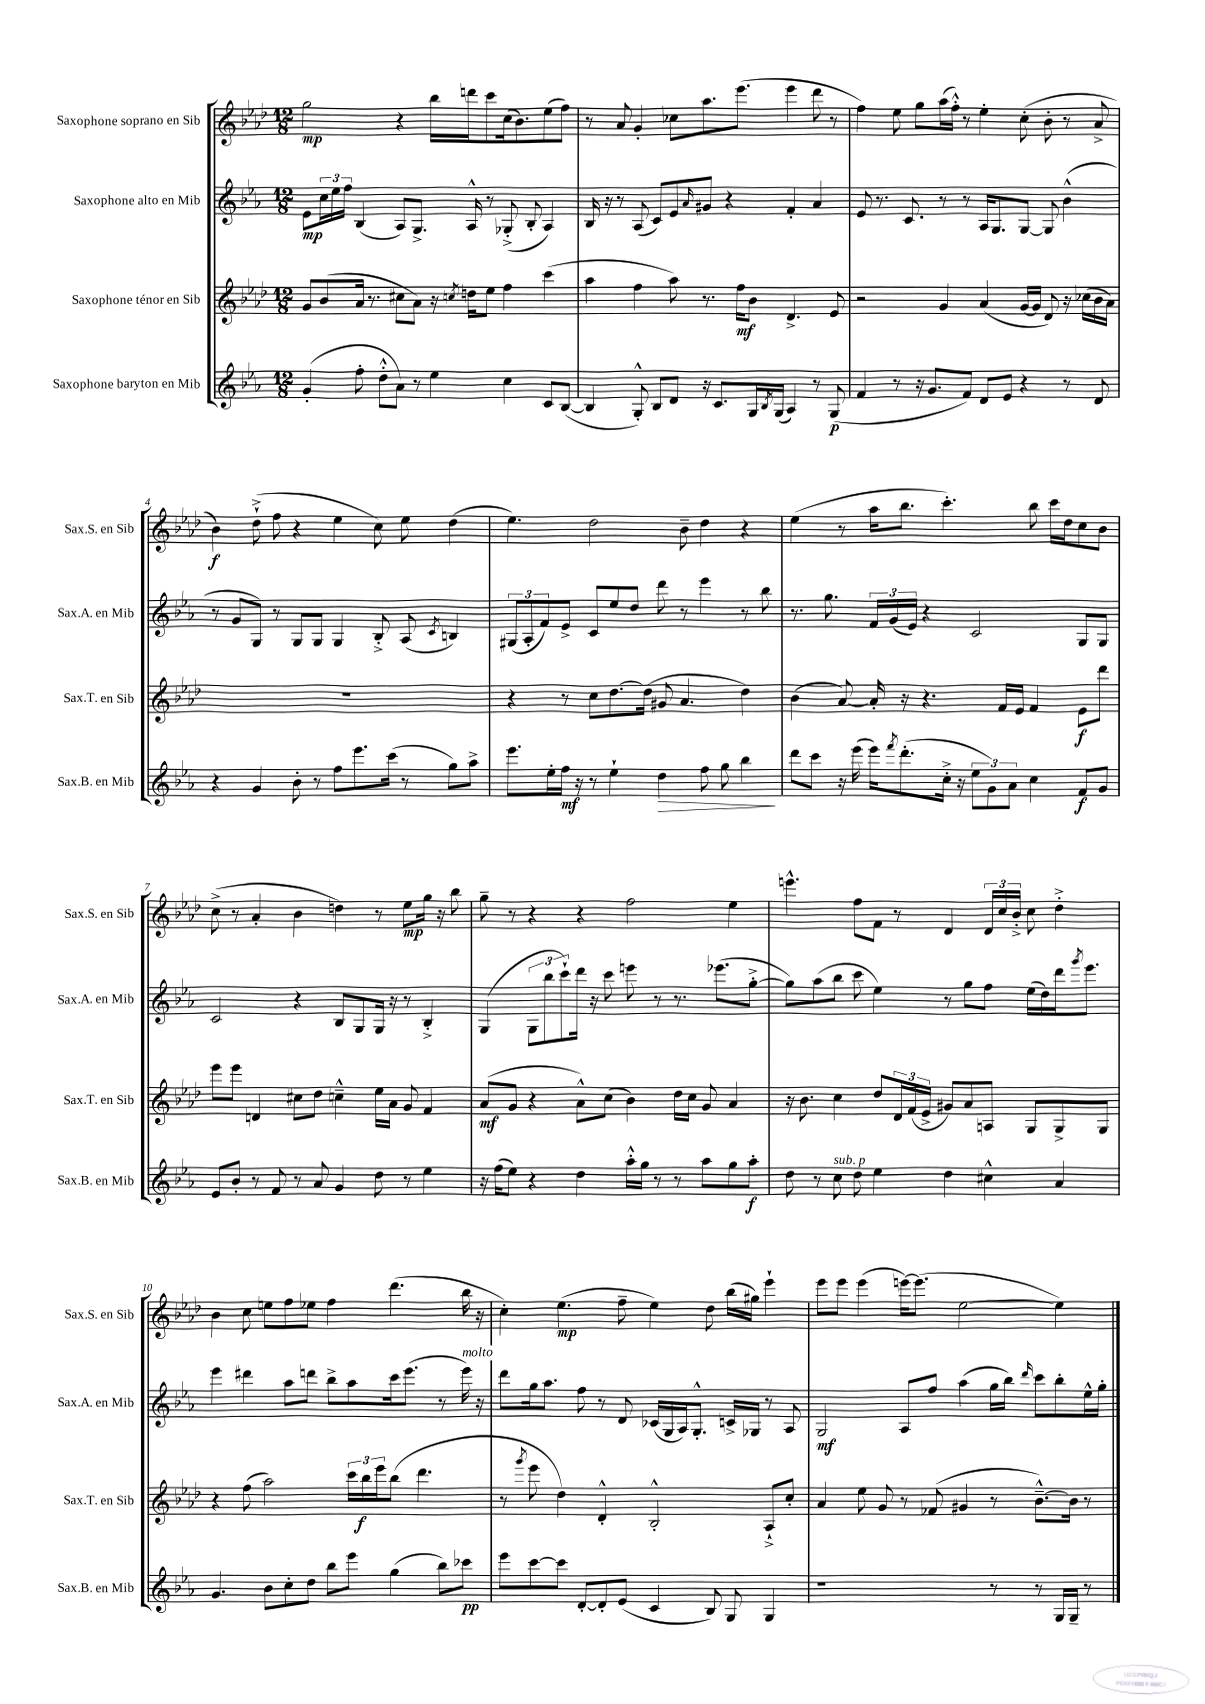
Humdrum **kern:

**kern	**kern	**kern	**kern
*staff4	*staff3	*staff2	*staff1
*clefG2	*clefG2	*clefG2	*clefG2
*k[b-e-a-]	*k[b-e-a-d-]	*k[b-e-a-]	*k[b-e-a-d-]
*M12/8	*M12/8	*M12/8	*M12/8
(4g'/	8g/L	8e-\L	2gg\
.	(8b-/	24cc\L	.
.	.	24ee-\	.
.	.	24ff\JJ	.
8ff'\	16a-/Jk	(4B-/	.
.	8.r	.	.
8dd'^^\L	.	.	.
8a-\J)	8cc#\L	8A-/L)	4r
8r	8a-\J)	8.G^/J	.
4ee-\	16r	.	16bb-\LL
.	8qcc/	.	.
.	16dd\LK	16A-^^/	16ddd\J
.	8ee-\J	8r	8ccc\
4cc\	4ff\	(8G-'^/	(16cc\k
.	.	.	8.b-\)
.	.	8B-'/	.
8c/L	(4ccc\	4A-/)	(8ee-\
([8B-/J	.	.	8ff\J)
=	=	=	=
4B-/]	4aa-\	16B-/	8r
.	.	16r	.
.	.	8r	8a-/
8G'^^/)	4ff\	(8A-/	4g'/
8B-/L	.	8c/L)	.
8d/J	8aa-\)	8e-/	8cc-\L
.	.	16qqa-/	.
16r	8.r	8g#/J	8.aa-\
8.c/L	.	.	.
.	.	4r	.
.	16ff\LK	.	(8.eee-\J
16G/L	8b-\J	.	.
8qB-/	.	.	.
(16G/JJ	.	.	.
4A-/)	4.d-^/	4f'/	4eee-\
8r	.	4a-/	8ddd-\
(8G/	8e-/	.	8r
=	=	=	=
4f/	2r	8e-/	4ff\)
.	.	8.r	.
8r	.	.	8ee-\
.	.	8.c/	.
16r	.	.	8gg\L
8.g/L	.	.	.
.	4g/	8r	(16aa-\L
.	.	.	16ff'^^\JJ)
8f/J)	.	8r	8r
8d/L	(4a-/	16A-/LK	4ee-'\
.	.	8.G/	.
8e-/J	.	.	.
4r	[16g/LL	[8G/J	(8cc'\
.	16g/]JJ	.	.
.	8d-/)	8G/]	8b-'\
8r	16r	(4b-^^\	8r
.	(16cc-\LL	.	.
8d/	16b-\	.	8a-^/
.	16a-\JJ)	.	.
=	=	=	=
4r	1.r	8r	4b-\)
.	.	8g/L	.
4g/	.	8G/J)	(8dd-`^\
.	.	8r	8ff\
8b-'\	.	8G/L	4r
8r	.	8G/J	.
8ff\L	.	4G/	4ee-\
8.eee-\	.	.	.
.	.	8B-'^/	8cc\)
(16ccc\Jk	.	.	.
8r	.	(8A-/	8ee-\
.	.	8qc/	.
8gg\L)	.	4B/)	(4dd-\
8aa-^\J	.	.	.
=	=	=	=
8.eee-\L	4r	(12G#/L	4.ee-\)
.	.	12A-'/	.
.	.	12f/)	.
16ee-'\L	.	.	.
16ff\JJ	8r	8e-^/J	.
16r	.	.	.
8r	8cc\L	8c/L	2dd-\
4ee-`\	[8.dd-\	8ee-/	.
.	.	8dd/J	.
.	(16dd-\]Jk	.	.
4dd\	8g#/	8ddd\	.
.	4.a-/	8r	8b-~\
8ff\	.	4eee-\	4dd-\
8gg\	.	.	.
4bb-\	4dd-\)	8r	4r
.	.	8bb-\	.
=	=	=	=
8ddd\L	(4b-\	8.r	(4ee-\
8ccc\J	.	.	.
.	.	8.gg\	.
16r	[8a-/)	.	8r
(16eee-\	.	.	.
16eee-\LK)	16a-'/]	24f/LL	16aa-\LK
.	.	(24g/	.
8qfff/	.	.	.
(8.ddd'\	16r	.	8.bb-\J
.	.	24e-/JJ)	.
.	4.r	4r	.
16cc'^\Jk	.	.	4.ccc'\)
16r	.	.	.
12ee-\L	.	2c/	.
12g\)	.	.	.
.	16f/LL	.	.
12a-\J	.	.	.
.	16e-/JJ	.	.
4cc\	4f/	.	8bb-\
.	.	.	16ccc\LL
.	.	.	16dd-\J
8f/L	8e-\L	8G/L	8cc\
8g/J	8ddd-\J	8G/J	8b-\J
=	=	=	=
8e-/L	8eee-\L	2c/	(8cc^\
8b-'/J	8eee-\J	.	8r
8r	4d/	.	4a-'/
8f/	.	.	.
8r	8cc#\L	4r	4b-\
8a-/	8dd-\J	.	.
4g/	4cc~^^\	8B-/L	4dd\)
.	.	8G/	.
8dd\	16ee-\LL	16G/Jk	8r
.	16a-\JJ	16r	.
8r	8g/	8r	8ee-\L
4ee-\	4f/	4B-'^/	16gg\Jk
.	.	.	16r
.	.	.	8bb-\
=	=	=	=
16r	(8a-/L	(4G/	8gg~\
(16ff\LK	.	.	.
8ee-\J)	8g/J	.	8r
4r	4r	12G\L	4r
.	.	12bb-\	.
.	.	12ccc`\)	.
4dd\	8a-^^\L)	16ddd\Jk	4r
.	.	16r	.
.	(8cc\J	8ccc\	.
16aa-'^^\LL	4b-\)	8eee\	2ff\
16gg\JJ	.	.	.
8r	.	8r	.
8r	16dd-\LL	8.r	.
.	16cc\JJ	.	.
8aa-\L	8g/	.	.
.	.	(8.eee-\L	.
8gg\	4a-/	.	4ee-\
8aa-'\J	.	[8gg'^\J	.
=	=	=	=
8dd\	16r	8gg\]L)	4.eee^^\
.	8.b-\	.	.
8r	.	(8aa-\	.
8cc\	4cc\	8bb-\J	.
8dd\	.	8ccc\	8ff\L
4ee-\	8dd-/L	4ee-\)	8f\J
.	24d-/L	.	8r
.	(24f/	.	.
.	24e-^/JJ	.	.
4dd\	8g#/L)	8r	4d-/
.	8a-/	8gg\L	.
4cc#^^\	8A/J	8ff\J	24d-/LL
.	.	.	24cc/
.	.	.	24b-'^/JJ
.	8G/L	(16ee-\LL	8cc\
.	.	16dd\)	.
4a-/	8G^/	16ddd\J	4dd-'^\
.	.	8qggg/	.
.	.	8.eee-\J	.
.	8G/J	.	.
=	=	=	=
4.g/	4r	4eee-\	4b-\
.	(8ff\	4ddd#\	8cc\
8b-\L	2aa-\)	.	8ee\L
8cc'\	.	8aa-\L	8ff\
8dd\J	.	8ddd\J	8ee-\J
8bb-\L	.	8bb-^\L	4ff\
8eee-\J	24ccc\LL	8aa-\	.
.	24bb-\	.	.
.	24eee-\J	.	.
(4gg\	(8bb-\J	16ccc\k	(4.ddd-\
.	.	(8.eee-\J	.
.	4.ddd-\	.	.
8bb-\L)	.	8r	.
8ccc-\J	.	16eee-\)	16bb-\
.	.	16r	16r
=	=	=	=
8eee-\L	8r	8ddd\L	4cc'\)
.	8qggg/	.	.
[8ccc\	8eee-\	16gg\k	.
.	.	8.aa-\J	.
8ccc\]J	4dd-\)	.	(4.ee-\
[8d'/L	.	8ff\	.
8d'/]	4d-'^^/	8r	.
(8e-/J	.	8d/	8ff~\
4c/	2B-'^^/	(16c-/LL	4ee-\)
.	.	16G/	.
.	.	16A-/J)	.
.	.	8.G'^^/J	.
8B-/)	.	.	8dd-\
8G/	.	16c^/LL	(16bb-\LL
.	.	16G-/JJ	16gg#\JJ)
4G/	8A-`^/L	8r	4eee-`\
.	8cc'/J	8A-/	.
=	=	=	=
1r	4a-/	2G/	8eee-\L
.	.	.	8eee-\J
.	8ee-\	.	(4eee-\
.	8g/	.	.
.	8r	8A-/L	[16eee\LK)
.	.	.	(8.eee\]J
.	(8f-/	8ff/J	.
.	4g#/	(4aa-\	[2ee-\
8r	8r	16gg\LL	.
.	.	16bb-\JJ)	.
.	.	16qqddd/	.
8r	[8.b-~^^\L)	8ccc\L	.
16G/LL	.	8bb-'\	4ee-\])
16G~/JJ	16b-\]Jk	.	.
8r	8r	16ee-^^\L	.
.	.	16gg'\JJ	.
==	==	==	==
*-	*-	*-	*-
